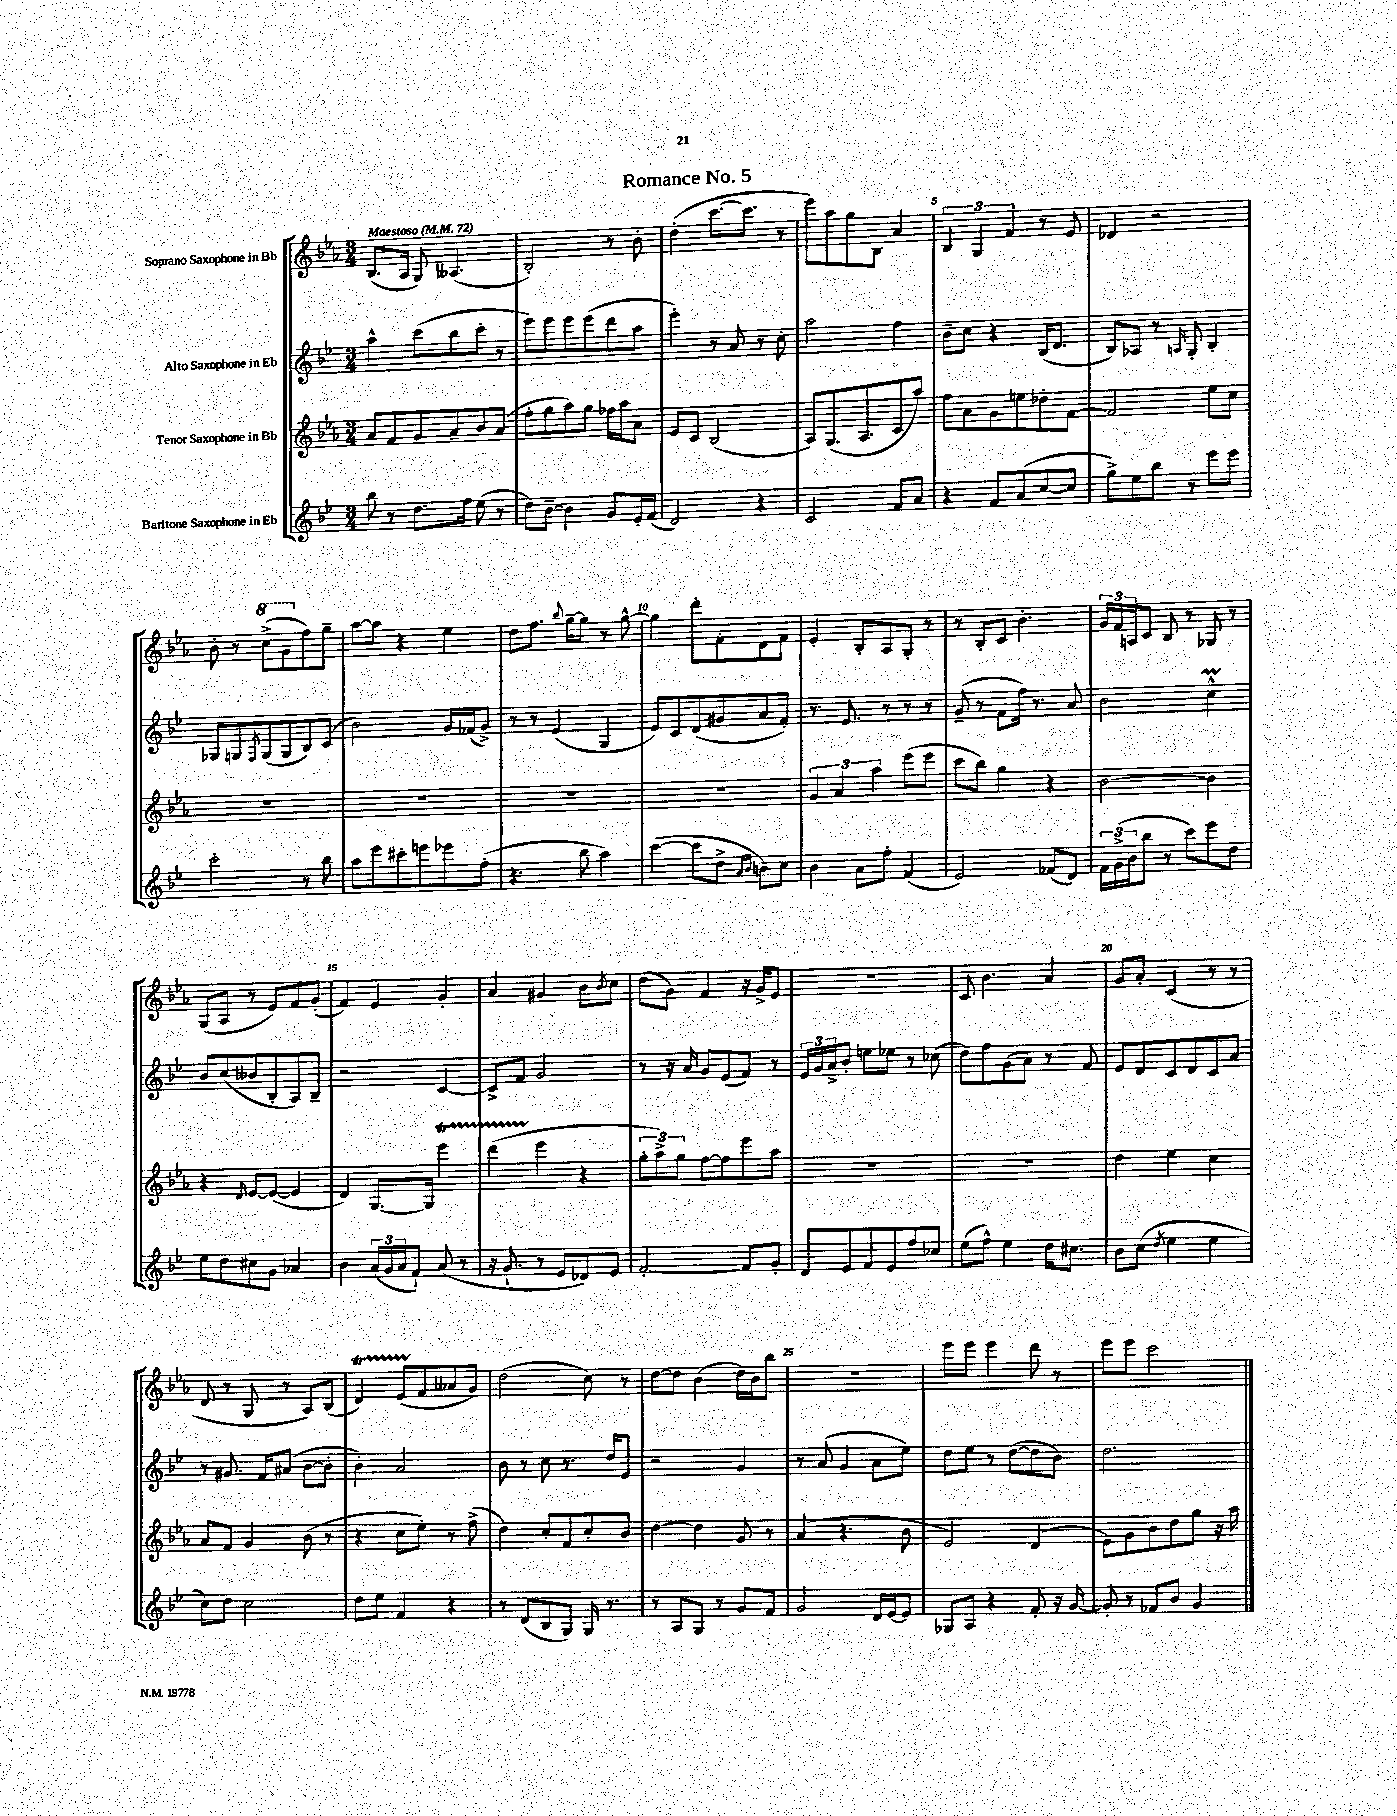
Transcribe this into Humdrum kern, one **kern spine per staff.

**kern	**kern	**kern	**kern
*staff4	*staff3	*staff2	*staff1
*clefG2	*clefG2	*clefG2	*clefG2
*k[b-e-]	*k[b-e-a-]	*k[b-e-]	*k[b-e-a-]
*M3/4	*M3/4	*M3/4	*M3/4
*MM72	*MM72	*MM72	*MM72
8bb-\	8a-/L	4aa^^\	(8.B-/L
8r	8f/	.	.
.	.	.	16A-/Jk
8.dd\L	8g/	(8ccc\L	8G/)
.	8a-~/	8bb-\	(4.A--/
16ff\Jk	.	.	.
(8ee-\	8b-/	8ccc'\J	.
8r	(8a-/J	8r	.
=	=	=	=
8dd\L)	8ff'\L	8eee-\L)	2B-'/)
[8b-~\J	8gg\	8eee-\	.
4b-\]	8aa-\)	8eee-\	.
.	8gg\J	(8eee-\	.
8g/L	16ff-\LL	8ddd\	8r
.	16aa-\J	.	.
16e-'/L	8a-\J	8aa\J	8b-'\
(16f/JJ	.	.	.
=	=	=	=
2d/)	8e-/L	4eee-'\)	(4dd'\
.	8c/J	.	.
.	(2B-/	8r	[8.ccc\L
.	.	8a/	.
.	.	.	8.ccc\]J
4r	.	8r	.
.	.	8cc'\	8r
=	=	=	=
2c/	8A-/L)	2aa\	8eee-\L)
.	(8.G/	.	8aa-\
.	.	.	8gg\
.	8.A-/	.	.
.	.	.	8B-\J
8f/L	8c/	4ff\	4a-/
8a/J	8aa-/J)	.	.
=	=	=	=
4r	8ff\L	8b-~\L	6B-/
.	8a-\	8cc\J	.
.	.	.	6G/
8f/L	8g\	4r	.
.	.	.	6f/
(8a/	8ee\	.	.
[8cc/	8dd-'\	(16B-/LK	8r
.	.	8.d/J	.
8cc/]J	[8f\J	.	8e-/
=	=	=	=
8gg^\L)	2f/]	8B-/L)	4d-/
8ee-\	.	8A-/J	.
8bb-\J	.	8r	2r
.	.	16qqA/	.
8r	.	8G'/	.
8eee-\L	8ee-\L	4B-'/	.
8eee-\J	8cc\J	.	.
=	=	=	=
2ccc'\	2.r	8G-/L	8b-'\
.	.	8G/	8r
.	.	8qF/	.
.	.	(8G/	(8ccc^\L
.	.	8G/	8gg\
8r	.	8B-/)	8ff\)
8bb-\	.	(8c/J	8gg~\J
=	=	=	=
8aa\L	2.r	2b-\)	[8aa-\L
8eee-\	.	.	8aa-\]J
8ccc#'\	.	.	4r
8eee\	.	.	.
8eee-\	.	16g/LL	4ee-\
.	.	(16f-/J	.
(8ff'\J	.	8g^/J)	.
=	=	=	=
4.r	2.r	8r	8dd\L
.	.	8r	8.ff\J
.	.	(4e-/	.
.	.	.	8qqbb-/
.	.	.	[16gg~\LK
8bb-\	.	.	8gg\]J
4aa\)	.	4G/	8r
.	.	.	[8gg^^\
=	=	=	=
([4ccc\	2.r	8e-/L)	4gg\]
.	.	8c/	.
8ccc\]L	.	(8d/	8ddd'\L
8dd^\J	.	8g#/	8f'\
16qqa/LL	.	.	.
16qqb-/JJ	.	.	.
8b\L)	.	8a/	8d\
8cc\J	.	8f'/J)	8f\J
=	=	=	=
4b-\	6g/	8.r	4e-'/
.	6a-/	.	.
.	.	8.e-/	.
8a\L	.	.	8B-'/L
.	6aa-\	.	.
8ff'\J	.	8r	8A-/
(4f/	(8eee-\L	8r	8G'/J
.	8eee-\J	8r	8r
=	=	=	=
2e-/)	8ccc\L	(8g~/	8r
.	8bb-\J)	8r	8B-'/L
.	4gg\	8f\L	8c/J
.	.	16ff\Jk)	4.b-'\
.	.	8.r	.
(8f-/L	4r	.	.
8d/J)	.	8a/	.
=	=	=	=
24f\LL	[2b-\	2b-\	24g/LL
(24g^\	.	.	24f/
24b-\J	.	.	24A/J
8bb-\J	.	.	8c/J
8r	.	.	8B-/
8ccc\L)	.	.	8r
8eee-\	4b-\]	4cc^^\	8G-/
8dd\J	.	.	8r
=	=	=	=
8ee-\L	4r	8b-/L	(8G/L
8dd\	.	(8cc/	8A-/J
.	16qqd/	.	.
8cc#\	[8e-/L	8b--/	8r
8g\J	(8e-/_J	8B-'/	8e-/L)
4a-/	4e-/]	8A/)	8f/
.	.	8B-~/J	(8g'/J
=	=	=	=
4b-\	4d/)	2r	4f/)
(24a/LL	[8.G/L	.	4e-/
24g/	.	.	.
24a/J	.	.	.
8f`/J)	.	.	.
.	16G/]Jk	.	.
(8a/	4eee-\	[4c/	4g'/
8r	.	.	.
=	=	=	=
16r	(4ddd\	8c^/]L	4a-/
8.g`/	.	.	.
.	.	8f/J	.
8r	4eee-\	2g/	4g#/
8e-/L	.	.	.
8d-/)	4r	.	8b-\L
.	.	.	8qb-/
8e-/J	.	.	8cc\J
=	=	=	=
[2f'/	12gg'\L	8r	(8dd\L
.	12aa-^\)	.	.
.	.	16r	8g\J)
.	12gg\J	.	.
.	.	16a/	.
.	[8ff\L	8g/L	4f/
.	8ff\]	(8e-/	.
8f/]L	8eee-\	8f/J)	16r
.	.	.	16g^/LK
8g'/J	8aa-\J	8r	8e-/J
=	=	=	=
8d/L	2.r	24e-/LL	2.r
.	.	24g/	.
.	.	24a^/J	.
8e-/	.	8b-'/J	.
8f/	.	8ee\L	.
8e-/	.	8ee-\J	.
8ff/	.	8r	.
8cc-/J	.	(8cc-\	.
=	=	=	=
(8ee-\L	2.r	8dd\L)	8c/
8ff^^\J)	.	8ff\	4.b-\
4ee-\	.	(8g\	.
.	.	8a\J)	.
16dd\LK	.	8r	4a-/
8.cc#\J	.	.	.
.	.	8f/	.
=	=	=	=
8b-\L	4dd\	8e-/L	8g/L
(8cc\J	.	8d/	8a-'/J
8qdd/	.	.	.
4ee-\	4ee-\	8c/	(4c/
.	.	8d/	.
4ee-\	4cc\	8c/	8r
.	.	8a/J	8r
=	=	=	=
8cc\L)	8a-/L	8r	8d/
8dd\J	8f/J	8.g#/	8r
2cc\	4g/	.	8G/
.	.	16f/LK	.
.	.	(8a#/J	8r
.	(8b-\	[8b-\L	8A-/L)
.	8r	8b-'\]J	(8B-/J
=	=	=	=
8dd\L	4r	4b-'\)	4d/)
8ee-\J	.	.	.
4f/	8cc\L	2a/	(8e-/L
.	8ee-'\J)	.	8f/
4r	8r	.	8a--/
.	(8ff^\	.	8g/J)
=	=	=	=
8r	4dd\)	8b-\	(2dd\
(8d/L	.	8r	.
8B-/	8cc'/L	8cc\	.
8G/J)	8f/	8.r	.
16G/	8cc'/	.	8cc\)
8.r	.	16dd/LK	.
.	8b-/J	8e-/J	8r
=	=	=	=
8r	[4dd\	2r	[8dd\L
8A/L	.	.	8dd\]J
8G/J	4dd\]	.	(4b-\
8r	.	.	.
8g/L	8g/	4g/	16dd\LL)
.	.	.	16b-\J
8f/J	8r	.	8bb-\J
=	=	=	=
2g/	(4a-/	8r	2.r
.	.	(8a/	.
.	4.r	4g/	.
16d/LL	.	8a\L	.
[16e-/J	.	.	.
8e-/]J	8b-\	8ee-\J)	.
=	=	=	=
8G-/L	2e-/)	8dd\L	8eee-\L
8A/J	.	8ee-\J	8eee-\J
4r	.	8r	4eee-\
.	.	([8dd\L	.
8f'/	(4d/	8dd\]	8ddd\
16r	.	8b-\J)	8r
[16g/	.	.	.
=	=	=	=
8g'/]	8e-\L)	2.dd\	8eee-\L
8r	8g\	.	8eee-\J
8f-/L	8b-\	.	2ccc\
8b-/J	8dd\	.	.
4g/	8gg\J	.	.
.	16r	.	.
.	16aa-\	.	.
==	==	==	==
*-	*-	*-	*-
